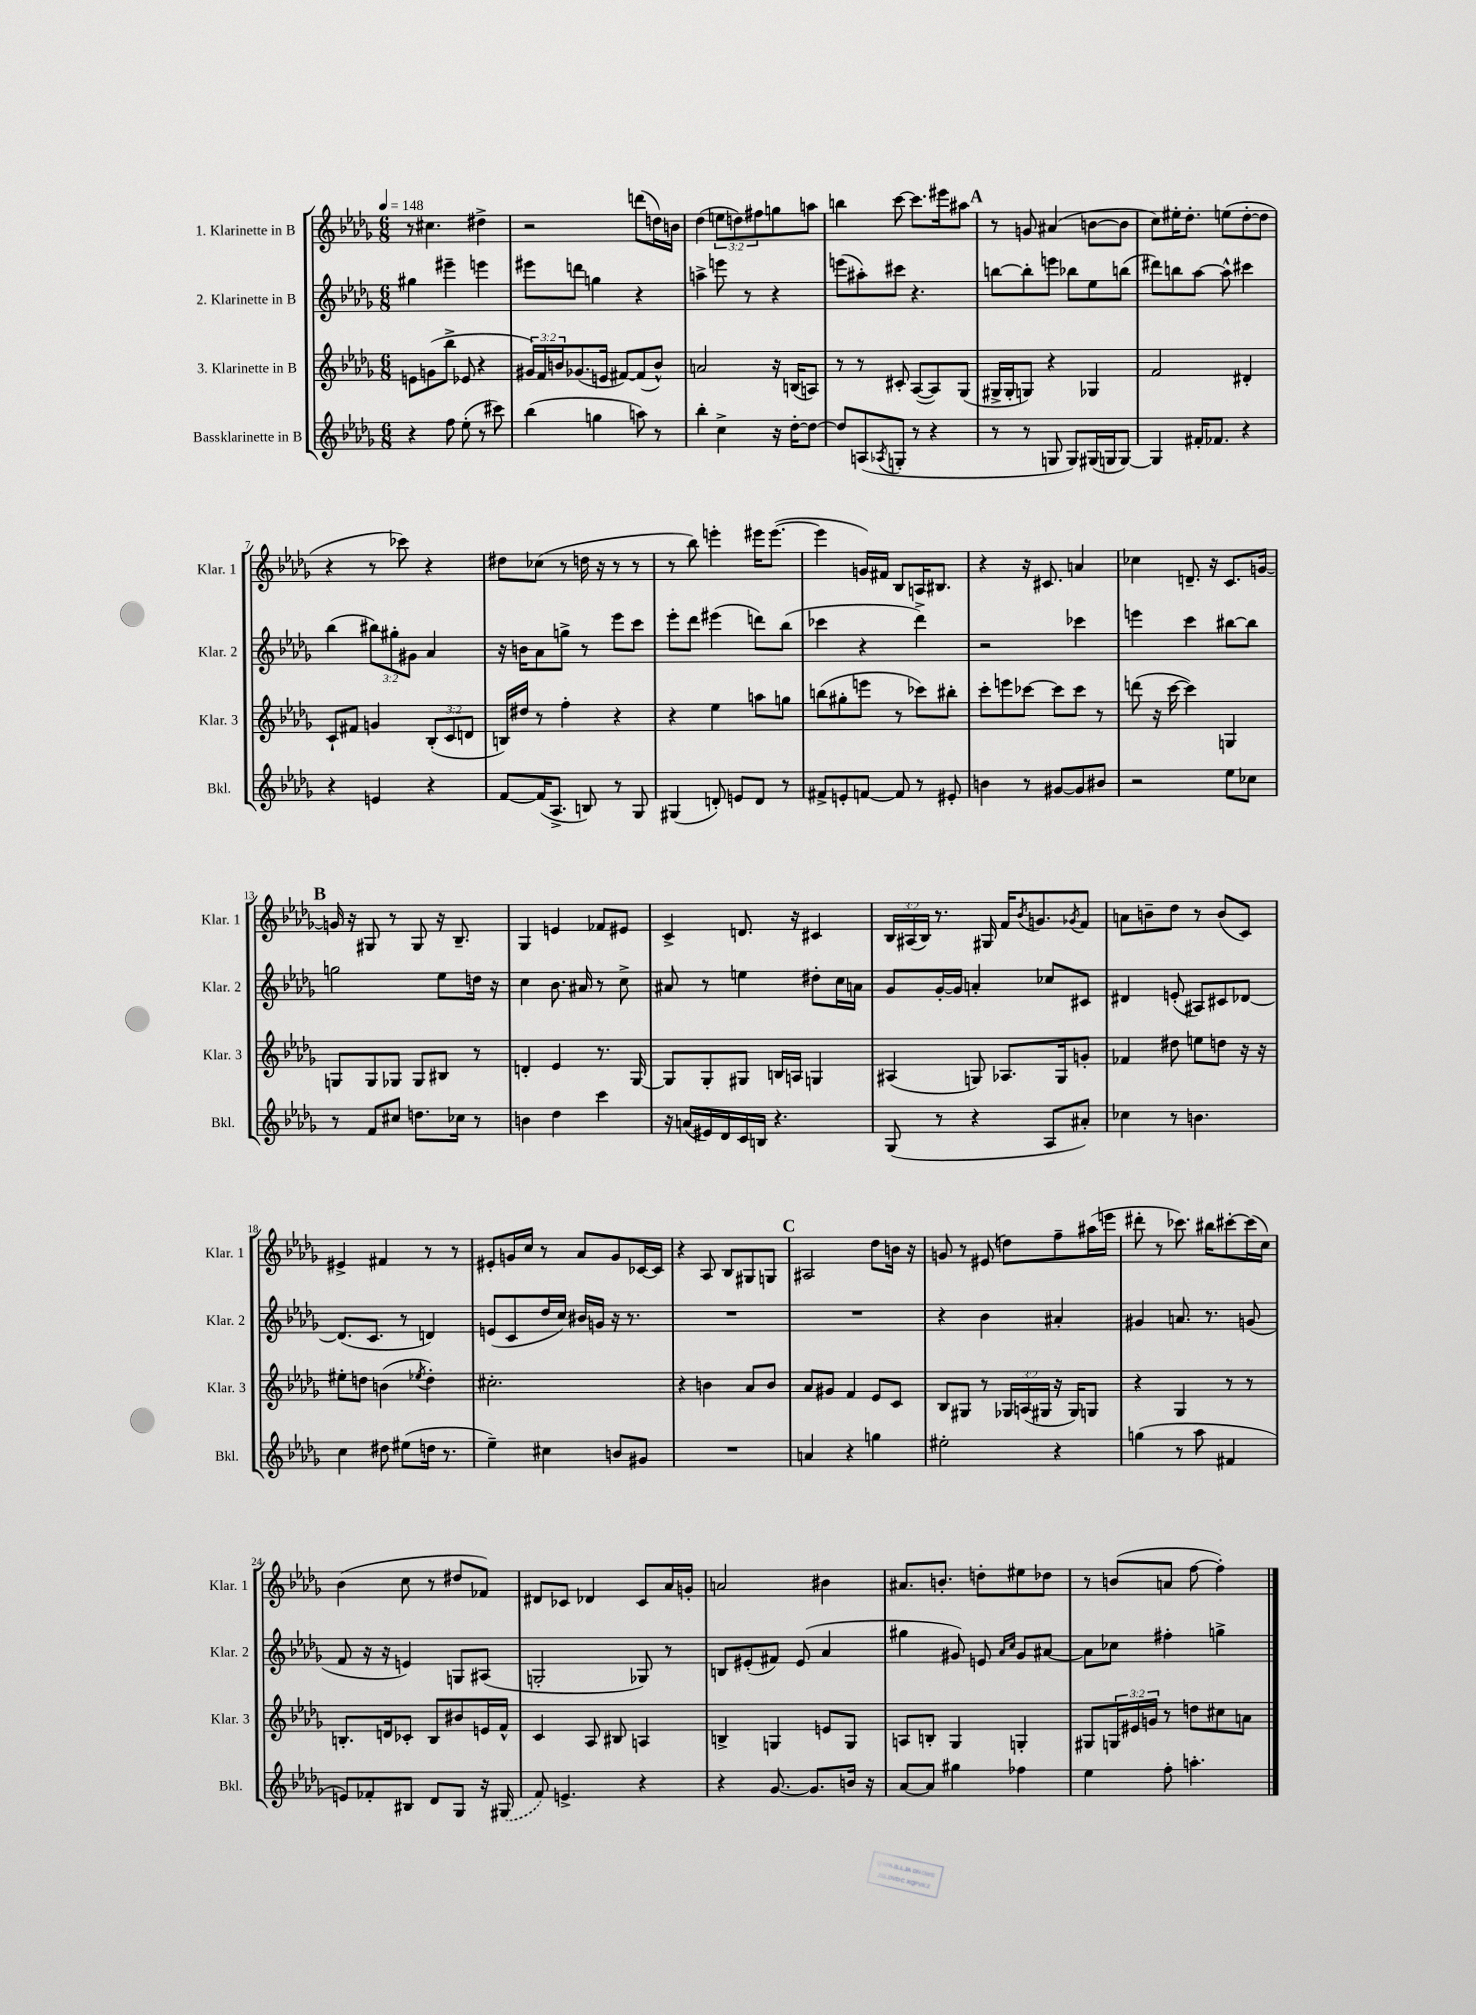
<<
\new StaffGroup <<
\new Staff = "s0" \with { instrumentName = "1. Klarinette in B" shortInstrumentName = "Klar. 1" } {
    \clef treble \key des \major \numericTimeSignature \time 6/8 \override Staff.TupletNumber.text = #tuplet-number::calc-fraction-text \tempo 4 = 148
    r8 cis''4. dis''4-> |
    r2 d'''8( d''16) b'16 |
    des''4( \tuplet 3/2 { e''8 d''8) fis''8 } g''8 a''8 |
    b''4 c'''8~ c'''8. eis'''16 ais''8 |
    \mark \markup { \bold "A" } r8 g'8 ais'4( b'8~ b'8 |
    c''8) eis''16-. des''8.-. e''8( des''8~-. des''8 |
    r4 r8 ces'''8) r4 |
    dis''8 ces''8( r8 d''16 r16 r8 r8 |
    r8 bes''8) e'''4-. eis'''16 eis'''8.~( |
    eis'''4 g'16) fis'16 bes8 a16 bis8. |
    r4 r16 cis'8. a'4 |
    ces''4 d'8.-- r16 c'8. g'16~ |
    \mark \markup { \bold "B" } g'16 r16 gis8 r8 gis8 r16 bes8.-- |
    ges4 e'4 fes'8 eis'8 |
    c'4-> d'8. r16 cis'4 |
    \tuplet 3/2 { bes16 ais16( bes16) } r8. gis16 f'16 \acciaccatura { bes'8 } g'8. \acciaccatura { ges'8 } f'8 |
    a'8 b'8-- des''8 r8 b'8( c'8) |
    eis'4-> fis'4 r8 r8 |
    eis'8-. g'16 c''16 r8 aes'8 g'8 ces'16~ ces'16 |
    r4 aes8 bes8 gis8 g8 |
    \mark \markup { \bold "C" } ais2 des''8 b'16 r16 |
    g'8 r8 eis'8( d''8) f''8-- ais''16( e'''16 |
    dis'''8-. r8 ces'''8.) bis''16 cis'''8~-. cis'''16( c''16) |
    bes'4( c''8 r8 dis''8 fes'8) |
    dis'8 ces'8 des'4 ces'8 aes'16 g'16-. |
    a'2 bis'4 |
    ais'8. b'8.-. d''8-. eis''8 des''8 |
    r8 b'8( a'8 f''8~ f''4-.) \bar "|." |
}
\new Staff = "s1" \with { instrumentName = "2. Klarinette in B" shortInstrumentName = "Klar. 2" } {
    \clef treble \key des \major \numericTimeSignature \time 6/8 \override Staff.TupletNumber.text = #tuplet-number::calc-fraction-text
    gis''4 eis'''4-- e'''4 |
    eis'''8 d'''8 g''4 r4 |
    a''4-> e'''8 r8 r4 |
    e'''8( ais''8-.) cis'''8 r4. |
    \mark \markup { \bold "A" } b''8~ b''8-. e'''8 bes''8 ees''8 b''8( |
    dis'''8) b''8 aes''8~ aes''8-^ cis'''4 |
    bes''4( \tuplet 3/2 { bis''8) gis''8-. gis'8 } aes'4 |
    r16 b'16 aes'8 g''8-> r8 ees'''8 c'''8 |
    ees'''8-. des'''8 eis'''4( d'''8) bes''8( |
    ces'''4 r4 des'''4->) |
    r2 ces'''4 |
    e'''4 c'''4 bis''8~ bis''8 |
    \mark \markup { \bold "B" } g''2 ees''8 d''16 r16 |
    c''4 bes'8. ais'16 r8 c''8-> |
    ais'8 r8 e''4 dis''8-. c''16 a'16 |
    ges'8 ges'16~-. ges'16 a'4-. ces''8 cis'8 |
    dis'4 e'8-.( ais8) cis'8 des'8~ |
    des'8.( c'8. r8 d'4) |
    e'8( c'8 des''16 c''16) bis'16 g'16 r16 r8. |
    R2. |
    \mark \markup { \bold "C" } R2. |
    r4 bes'4 ais'4-. |
    gis'4 a'8. r8. g'8( |
    f'8 r16 r16 e'4) g8 ais8( |
    g2-. ges8) r8 |
    b8 eis'8-.( fis'8) eis'8( aes'4 |
    gis''4 gis'8) e'8 \grace { aes'16 c''16 } gis'8 ais'8~ |
    ais'8 ces''8 fis''4-. g''4-> \bar "|." |
}
\new Staff = "s2" \with { instrumentName = "3. Klarinette in B" shortInstrumentName = "Klar. 3" } {
    \clef treble \key des \major \numericTimeSignature \time 6/8 \override Staff.TupletNumber.text = #tuplet-number::calc-fraction-text
    e'8 g'8( bes''8-> ees'8 r4 |
    \tuplet 3/2 { gis'16) f'16 b'16 } ges'8.( e'16 fis'8~) fis'8( b'8-^) |
    a'2 r16 b16( a8) |
    r8 r8 cis'8-. aes8~( aes8) ges8( |
    \mark \markup { \bold "A" } gis16-> gis16-. g8) r4 ges4 |
    f'2 dis'4-. |
    c'8-! fis'8 g'4 \tuplet 3/2 { bes8-.( c'8 d'8 } |
    b16) dis''16 r8 f''4-. r4 |
    r4 ees''4 a''8 g''8 |
    b''8( gis''8-. e'''8 r8 ces'''8) bis''8-. |
    c'''8-. e'''8 ces'''8~ ces'''8 ces'''8 r8 |
    d'''8( r16 c'''16~ c'''4) g4 |
    \mark \markup { \bold "B" } g8 g8 ges8 ges8 bis8 r8 |
    d'4-. ees'4 r8. ges16~ |
    ges8 ges8-. gis8 b16 a16 g4 |
    ais4( g8) aes8. g16 g'8-. |
    fes'4 dis''8 e''8 d''8 r16 r16 |
    eis''8-. d''8 b'4( \acciaccatura { ees''8 } d''4-.) |
    cis''2.-. |
    r4 b'4 aes'8 b'8 |
    \mark \markup { \bold "C" } aes'8 gis'8 f'4 ees'8 c'8 |
    bes8 gis8 r8 \tuplet 3/2 { ges16 a16( gis16 } r16 gis16) g8 |
    r4 ges4 r8 r8 |
    b8.-. d'16 ces'8-. b8 bis'8 e'16 f'16-^ |
    c'4 aes8 bis8 a4 |
    b4-> g4 e'8 g8 |
    a8 b8-. ges4 g4-. |
    gis8 \tuplet 3/2 { g16 eis'16 g'16 } r8 d''8 cis''8 a'8 \bar "|." |
}
\new Staff = "s3" \with { instrumentName = "Bassklarinette in B" shortInstrumentName = "Bkl." } {
    \clef treble \key des \major \numericTimeSignature \time 6/8
    r4 f''8 ees''8-.( r8 cis'''8) |
    bes''4( g''4 a''8) r8 |
    bes''4-. c''4-> r16 des''16~-. des''8~ |
    des''8 a8( \acciaccatura { aes8 } g8-. r8 r4 |
    \mark \markup { \bold "A" } r8 r8 g8 g8) gis16( g16 g8~) |
    g4 fis'16-. fes'8. r4 |
    r4 e'4 r4 |
    f'8~ f'16( aes8.-> b8) r8 ges8 |
    gis4( d'8-.) e'8 d'8 r8 |
    fis'8-> e'8-. f'8~ f'8 r8 eis'8-. |
    b'4 r8 gis'8~ gis'8 bis'8 |
    r2 ees''8 ces''8 |
    \mark \markup { \bold "B" } r8 f'8 cis''8 d''8. ces''16 r8 |
    b'4 des''4 c'''4 |
    r16 a'16( eis'16) des'16 c'16 b16 r4. |
    ges8( r8 r4 aes8 ais'8-.) |
    ces''4 r8 b'4. |
    c''4 dis''8 eis''8( d''16 r8. |
    ees''4--) cis''4 b'8 gis'8 |
    R2. |
    \mark \markup { \bold "C" } a'4 r4 g''4 |
    eis''2-. r4 |
    g''4( r8 aes''8 fis'4 |
    e'8) fes'8-. bis8 des'8 ges8 r16 \once \slurDashed gis16( |
    f'8) e'4.-> r4 |
    r4 ges'8.~ ges'8. b'16 r16 |
    aes'8~ aes'8 gis''4 fes''4 |
    ees''4 f''8-. a''4.-. \bar "|." |
}
>>
>>
